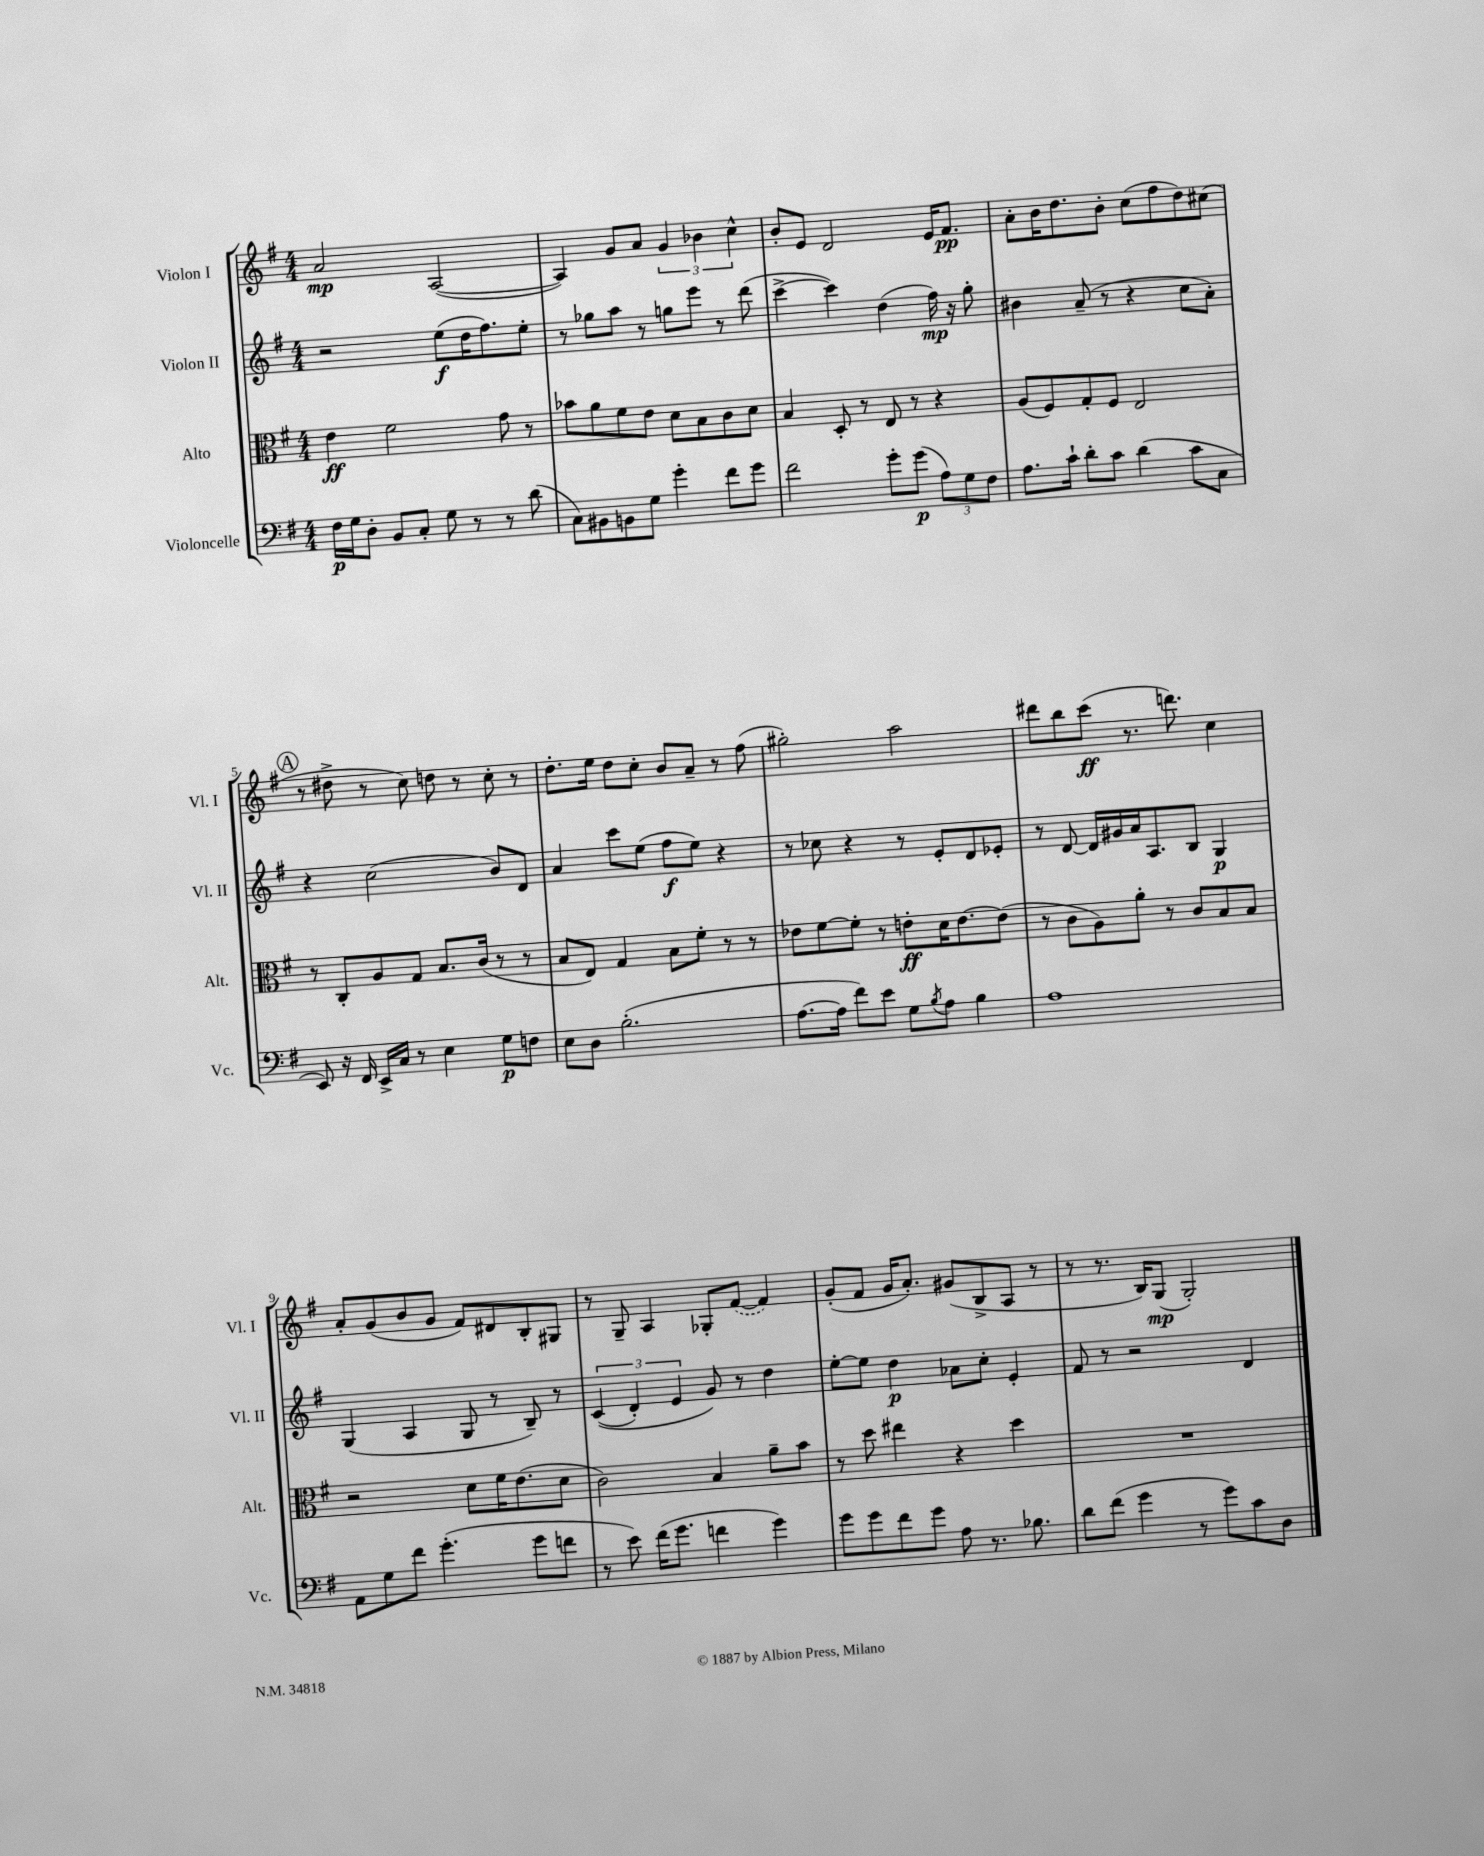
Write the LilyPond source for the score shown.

<<
\new StaffGroup <<
\new Staff = "s0" \with { instrumentName = "Violon I" shortInstrumentName = "Vl. I" } {
    \clef treble \key g \major \numericTimeSignature \time 4/4
    a'2\mp a2~( |
    a4) g'8 a'8 \tuplet 3/2 { g'4 bes'4 c''4-^ } |
    b'8-. e'8 d'2 e'16 fis'8.\pp |
    a'8-. b'16 d''8. b'8-. c''8( fis''8 d''8) cis''8( |
    \mark \markup { \circle "A" } r8 dis''8-> r8 c''8) d''8 r8 c''8-. r8 |
    d''8.-. e''16 d''8 c''8-. b'8 a'8-- r8 fis''8( |
    gis''2-.) a''2 |
    dis'''8 b''8 c'''8\ff( r8. d'''8.) c''4 |
    a'8-. g'8( b'8 g'8 fis'8) dis'8 b8-. gis8 |
    r8 g8-- a4 ges8-. \once \slurDashed fis'8~( fis'4) |
    g'8-.( fis'8 g'16 a'8.-.) gis'8( b8-> a8 r8 |
    r8 r8. b16) g8\mp( g2-.) \bar "|." |
}
\new Staff = "s1" \with { instrumentName = "Violon II" shortInstrumentName = "Vl. II" } {
    \clef treble \key g \major \numericTimeSignature \time 4/4
    r2 e''8\f( d''16 fis''8.) e''8-. |
    r8 ges''8 a''8 r8 g''8 e'''8 r8 d'''8( |
    c'''4~-> c'''4) d''4( fis''16\mp) r16 g''8-. |
    bis'4 a'8--( r8 r4 c''8 a'8-.) |
    \mark \markup { \circle "A" } r4 c''2( b'8) d'8 |
    a'4 c'''8 e''8( fis''8\f e''8) r4 |
    r8 ces''8 r4 r8 e'8-. d'8 ees'8-. |
    r8 d'8~ d'16 gis'16 a'16 a8. b8 g4\p |
    g4( a4 g8 r8 b8--) r8 |
    \tuplet 3/2 { c'4(\( d'4-.) e'4 } g'8\) r8 d''4 |
    e''8~-. e''8 d''4\p aes'8 c''8-. e'4-. |
    fis'8 r8 r2 d'4 \bar "|." |
}
\new Staff = "s2" \with { instrumentName = "Alto" shortInstrumentName = "Alt." } {
    \clef alto \key g \major \numericTimeSignature \time 4/4
    e'4\ff fis'2 g'8 r8 |
    bes'8 a'8 fis'8 e'8 d'8 b8 c'8 d'8 |
    b4 d8-. r8 e8 r8 r4 |
    a8( fis8) g8-. fis8 e2 |
    \mark \markup { \circle "A" } r8 c8-. a8 g8 b8. c'16( r8 r8 |
    b8 e8) g4 b8 fis'8-. r8 r8 |
    ees'8 fis'8~ fis'8-. r8 e'8-.\ff d'16 e'8.~ e'8( |
    r8 c'8 a8) a'8-. r8 c'8 b8 b8 |
    r2 d'8 fis'16 e'8.( d'8 |
    c'2) b4 a'8-- b'8 |
    r8 d''8 eis''4 r4 d''4 |
    R1 \bar "|." |
}
\new Staff = "s3" \with { instrumentName = "Violoncelle" shortInstrumentName = "Vc." } {
    \clef bass \key g \major \numericTimeSignature \time 4/4
    fis16\p g16 d8-. b,8 c8-. g8 r8 r8 d'8( |
    c8) bis,8 b,8 g8 g'4-. fis'8 g'8 |
    fis'2 g'8-. g'8\p( \tuplet 3/2 { a8) g8 fis8 } |
    a8. c'16-! d'8-. c'8 d'4( c'8 c8 |
    \mark \markup { \circle "A" } e,8) r16 fis,16 e,16-> c16 r8 e4 g8\p f8 |
    e8 d8 b2.-.( |
    a8.~ a16 fis'8) e'8 g8 \acciaccatura { b8 } a8 b4 |
    a1 |
    a,8 g8 fis'8 g'4.-.( g'8 f'8 |
    r8 e'8) fis'16( g'8. f'4 g'4) |
    g'8 g'8 fis'8 g'8 a8 r8. bes8. |
    d'8 fis'8( g'4 r8 g'8) c'8 d8 \bar "|." |
}
>>
>>
